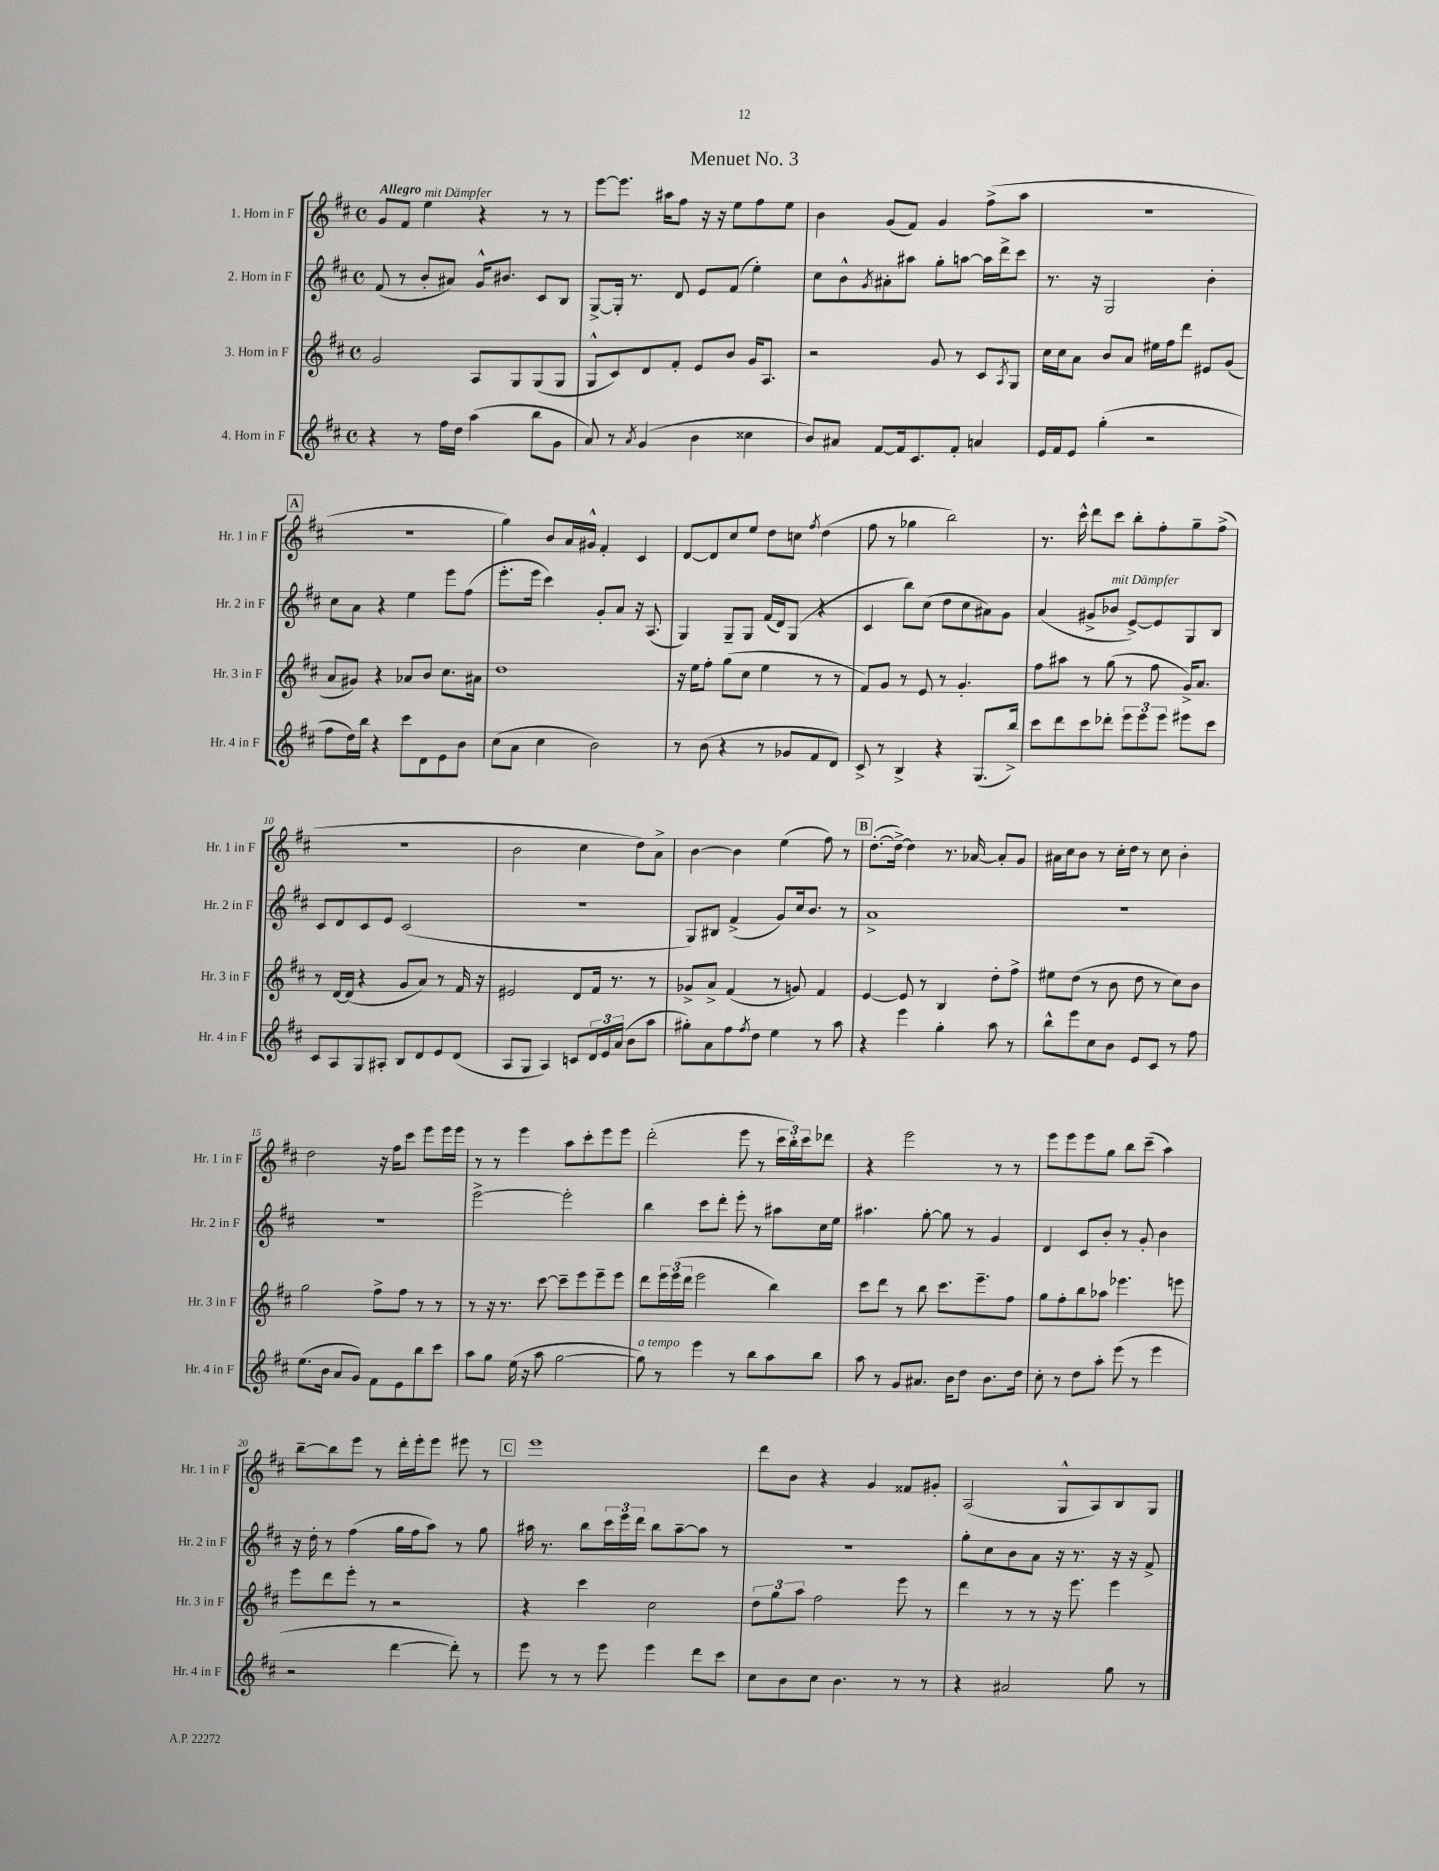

**kern	**kern	**kern	**kern
*part4	*part3	*part2	*part1
*staff4	*staff3	*staff2	*staff1
*I"4. Horn in F	*I"3. Horn in F	*I"2. Horn in F	*I"1. Horn in F
*I'Hr. 4 in F	*I'Hr. 3 in F	*I'Hr. 2 in F	*I'Hr. 1 in F
*clefG2	*clefG2	*clefG2	*clefG2
*k[f#c#]	*k[f#c#]	*k[f#c#]	*k[f#c#]
*M4/4	*M4/4	*M4/4	*M4/4
*met(c)	*met(c)	*met(c)	*met(c)
=1	=1	=1	=1
!	!	!	!LO:TX:a:B:t=Allegro
4r	2g/	(8f#/	8g/L
.	.	8r	8f#/J
!	!	!	!LO:TX:a:i:t=mit Dämpfer
8r	.	8b'/L	4ee\
16ff#\LL	.	8a#X/J)	.
16dd\JJ	.	.	.
(4aa\	8A/L	16g^^/KL	4r
.	.	8.b#X/J	.
.	8G/	.	.
8bb\L	(8G/	8c#/L	8r
8g\J	8G/J	8B/J	8r
=2	=2	=2	=2
8a/)	8G^^/L	[8G^/L	[8eee\L
8r	8c#/)	16G'/Jk]	8.eee\J]
.	.	8.r	.
8qa/	.	.	.
(4g/	8d/	.	.
.	.	.	16aa#X\KL
.	8f#'/J	8d/	8ff#\J
4b\	8e/L	8e/L	16r
.	.	.	16r
.	8b/J	(8f#/J	8ee\L
4cc##X\	16g/KL	4ee'\)	8ff#\
.	8.A/J	.	.
.	.	.	8ee\J
=3	=3	=3	=3
8b/L)	2r	8cc#\L	4b\
8a#X/J	.	8b^^\	.
.	.	8qg/	.
[8f#/L	.	8a#X'\	(8g/L
16f#/k]	.	8aa#X\J	8f#/J)
8.c#/	.	.	.
.	8g/	8gg'\L	4g/
8f#'/J	8r	[8aan\J	.
4an/	8c#/L	16aa\LL]	(8ff#^\L
.	.	16ddd^\J	.
.	8qA/	.	.
.	8G/J	8ccc#\J	8aa\J
=4	=4	=4	=4
16e/LL	16cc#\LL	8.r	1r
16f#/J	16cc#\J	.	.
8e/J	8a\J	.	.
.	.	16r	.
(4gg'\	8b/L	2G/	.
.	8a/J	.	.
2r	16ee#X\LL	.	.
.	16ff#\J	.	.
.	8ddd\J	.	.
.	8e#X/L	4b'\	.
.	(8g/J	.	.
!!LO:LB:g=z
!!LO:REH:place=s1:t=A
=5	=5	=5	=5
8ff#\L	8a/L	8cc#\L	1r
16dd\L)	8g#X/J)	8a\J	.
16bb\JJ	.	.	.
4r	4r	4r	.
8ccc#\L	8a-X/L	4ee\	.
8d\	8b/J	.	.
8e\	8.cc#\L	8eee\L	.
8b\J	.	(8ff#\J	.
.	16a#X\Jk	.	.
=6	=6	=6	=6
(8cc#\L	1dd	8.eee'\L	4gg\)
8a\J	.	.	.
.	.	16eee\Jk	.
4cc#\	.	4ccc#\)	8b/L
.	.	.	16a/L
.	.	.	16g#X^^/JJ
2b\)	.	8g'/L	4f#'/
.	.	8a/J	.
.	.	16r	4c#/
.	.	(8.A/	.
=7	=7	=7	=7
8r	16r	4G/)	[8d/L
.	16ee\KL	.	.
(8b\	8ff#'\J	.	8d/]
4r	(8gg\L	8G~/L	8cc#/
.	8cc#\J	8G/J	8ee/J
8r	4ee\	(16f#/LL	8dd\L
.	.	16d/J)	.
8g-X/L	.	(8G/J	8ccn\J
.	.	.	8qff#/
8f#/	8r	4r	(4dd\
8d/J)	8r	.	.
=8	=8	=8	=8
8c#^/	8f#/L)	4c#/	8ff#\
8r	8g/J	.	8r
4B^/	8r	8bb\L)	4gg-X\
.	8e/	(8cc#\J	.
4r	8r	8dd\L	2bb\)
.	4.g'/	8cc#\	.
(8.G/L	.	8a#X\)	.
.	.	8g\J	.
16bb^/Jk)	.	.	.
=9	=9	=9	=9
8ccc#\L	8ff#\L	(4a/	8.r
8ddd\	8aa#X\J	.	.
.	.	.	16ccc#^^\
8ccc#\	8r	8g#X^/L	8ddd\L
!	!	!LO:TX:a:i:t=mit Dämpfer	!
8ddd-X'\J	(8gg\	8b-X/J	8ccc#\J
12eee\L	8r	[8e^/L)	8bb'\L
12eee\	.	.	.
.	8ff#\	8e/]	8ff#'\
12eee\J	.	.	.
8eee#X\L	16g^/KL)	8G/	8gg~\
.	8.a/J	.	.
8ccc#\J	.	8B/J	(8ff#^\J
!!LO:LB:g=z
=10	=10	=10	=10
8c#/L	8r	8c#/L	1r
8A/	[16d/LL	8d/	.
.	(16d/JJ]	.	.
8G/	4r	8c#/	.
8A#X'/J	.	8e/J	.
8B/L	8g/L	(2c#/	.
8d/	8a/J)	.	.
8e/	8r	.	.
(8d/J	16f#/	.	.
.	16r	.	.
=11	=11	=11	=11
8A/L	2e#X/	1r	2b\
8G/J	.	.	.
4A/)	.	.	.
8cn/L	8d/L	.	4cc#\
24d/L	16f#/Jk	.	.
24e/	.	.	.
.	8.r	.	.
(24a/JJ	.	.	.
8b\L	.	.	8dd\L)
8aa\J	8r	.	8a^\J
=12	=12	=12	=12
8gg#X'\L)	8g-X^/L	8G/L)	[4b\
8a\	8a^/J	8B#X/J	.
8ff#\	(4f#/	(4f#^/	4b\]
8qff#/	.	.	.
8dd\J	.	.	.
4ee\	8r	8g/L)	(4ee\
.	8gn/)	16cc#/k	.
.	.	8.b/J	.
8r	4f#/	.	8ff#\)
8aa\	.	8r	8r
!!LO:REH:place=s1:t=B
=13	=13	=13	=13
4r	[4e/	1a^	([8.dd'\L
.	.	.	16dd^\Jk_)
4eee\	8e/]	.	4dd\]
.	8r	.	.
4gg'\	4B/	.	8.r
.	.	.	[16a-X/
8aa\	8dd'\L	.	8a-'/L]
8r	8ff#^\J	.	8g/J
=14	=14	=14	=14
8bb^^\L	8ee#X\L	1r	16a#X\LL
.	.	.	16cc#\J
8eee\	(8dd\J	.	8b\J
8cc#\	8r	.	8r
8b\J	8b\	.	16cc#'\LL
.	.	.	16dd\JJ
8e/L	8dd\	.	8r
8c#/J	8r	.	8cc#\
8r	8cc#\L)	.	4b'\
8ff#\	8b\J	.	.
!!LO:LB:g=z
=15	=15	=15	=15
(8.ee\L	2gg\	1r	2dd\
16b\Jk	.	.	.
8a/L	.	.	.
8g/J)	.	.	.
8f#\L	8ff#^\L	.	16r
.	.	.	16ff#\KL
8e\	8ff#\J	.	8ccc#\J
8bb\	8r	.	8eee\L
8ccc#\J	8r	.	16eee\L
.	.	.	16eee\JJ
=16	=16	=16	=16
8aa\L	8r	[2eee^\	8r
8gg\J	16r	.	8r
.	8.r	.	.
(16ee\	.	.	4eee\
16r	.	.	.
8aa\	[8ccc#\	.	.
[2gg\	8ccc#~\L]	2eee'\]	8aa\L
.	8eee\	.	8ccc#'\
.	8eee~\	.	8eee\
.	8eee\J	.	8eee\J
=17	=17	=17	=17
!LO:TX:a:i:t=a tempo	!	!	!
8gg\])	8ddd\L	4bb\	(2ddd'\
8r	24eee\L	.	.
.	(24eee\	.	.
.	24ddd\JJ	.	.
4eee\	2eee\	8ccc#\L	.
.	.	8ddd'\J	.
8r	.	8eee'\	8eee\
8bb\L	.	8r	8r
8aa\	4bb\)	8aa#X\L	24ccc#\LL
.	.	.	24bb'\)
.	.	.	24ccc#\J
8bb\J	.	16cc#\L	8ddd-X\J
.	.	16ee\JJ	.
=18	=18	=18	=18
8aa\	8ccc#\L	4.aa#X\	4r
8r	8ddd\J	.	.
8g/L	8r	.	2eee\
8.a#X/J	8bb\	[8gg'\	.
.	8.ccc#\L	8gg\]	.
16b\KL	.	.	.
8dd\J	.	8r	.
.	8.eee~\	.	.
8.b\L	.	4g/	8r
.	8ff#\J	.	8r
16dd\Jk	.	.	.
=19	=19	=19	=19
8cc#'\	8gg\L	4d/	8eee\L
8r	8ff#'\	.	8eee\
8dd\L	8bb\	8c#/L	8eee\
8aa'\J	8aa-X\J	8b'/J	8gg\J
(8eee\	4.eee-X\	8r	8bb\L
8r	.	8g'/	(8ccc#~\J
4eee\	.	4b\	4aa\)
.	8eeen\	.	.
!!LO:LB:g=z
=20	=20	=20	=20
2r	8eee\L	16r	[8bb~\L
.	.	16dd'\	.
.	8ddd\	8r	8bb\]
.	8eee'\J	(4ff#\	8eee\J
.	8r	.	8r
[4ddd\	2r	16gg\LL	16ddd'\LL
.	.	16ff#\J	16eee'\J
.	.	8aa\J)	8eee\J
8ddd'\])	.	8r	8eee#X\
8r	.	8gg\	8r
!!LO:REH:place=s1:t=C
=21	=21	=21	=21
8eee\	4r	16aa#X\	1eee
.	.	8.r	.
8r	.	.	.
8r	4ccc#\	8bb\L	.
8eee\	.	24ccc#\L	.
.	.	24eee\	.
.	.	24ddd\JJ	.
4eee\	2cc#\	8bb\L	.
.	.	[8aa#~\	.
8ddd\L	.	8aa#\J]	.
8ccc#\J	.	8r	.
=22	=22	=22	=22
8cc#\L	12dd\L	1r	8ddd\L
.	12gg\	.	.
8b\	.	.	8b\J
.	12aa\J	.	.
8cc#\J	2ff#\	.	4r
4.b\	.	.	.
.	.	.	4g/
8r	8eee\	.	8f##X/L
8r	8r	.	8g#X'/J
=23	=23	=23	=23
4r	4ddd\	8gg'\L	(2A/
.	.	8cc#\	.
2a#X/	8r	8b\	.
.	8r	8a\J	.
.	16r	16r	8G^^/L
.	8.eee\	8.r	.
.	.	.	8A/)
8gg\	4eee\	16r	8B/
.	.	16r	.
8r	.	8f#^/	8G/J
==	==	==	==
*-	*-	*-	*-
